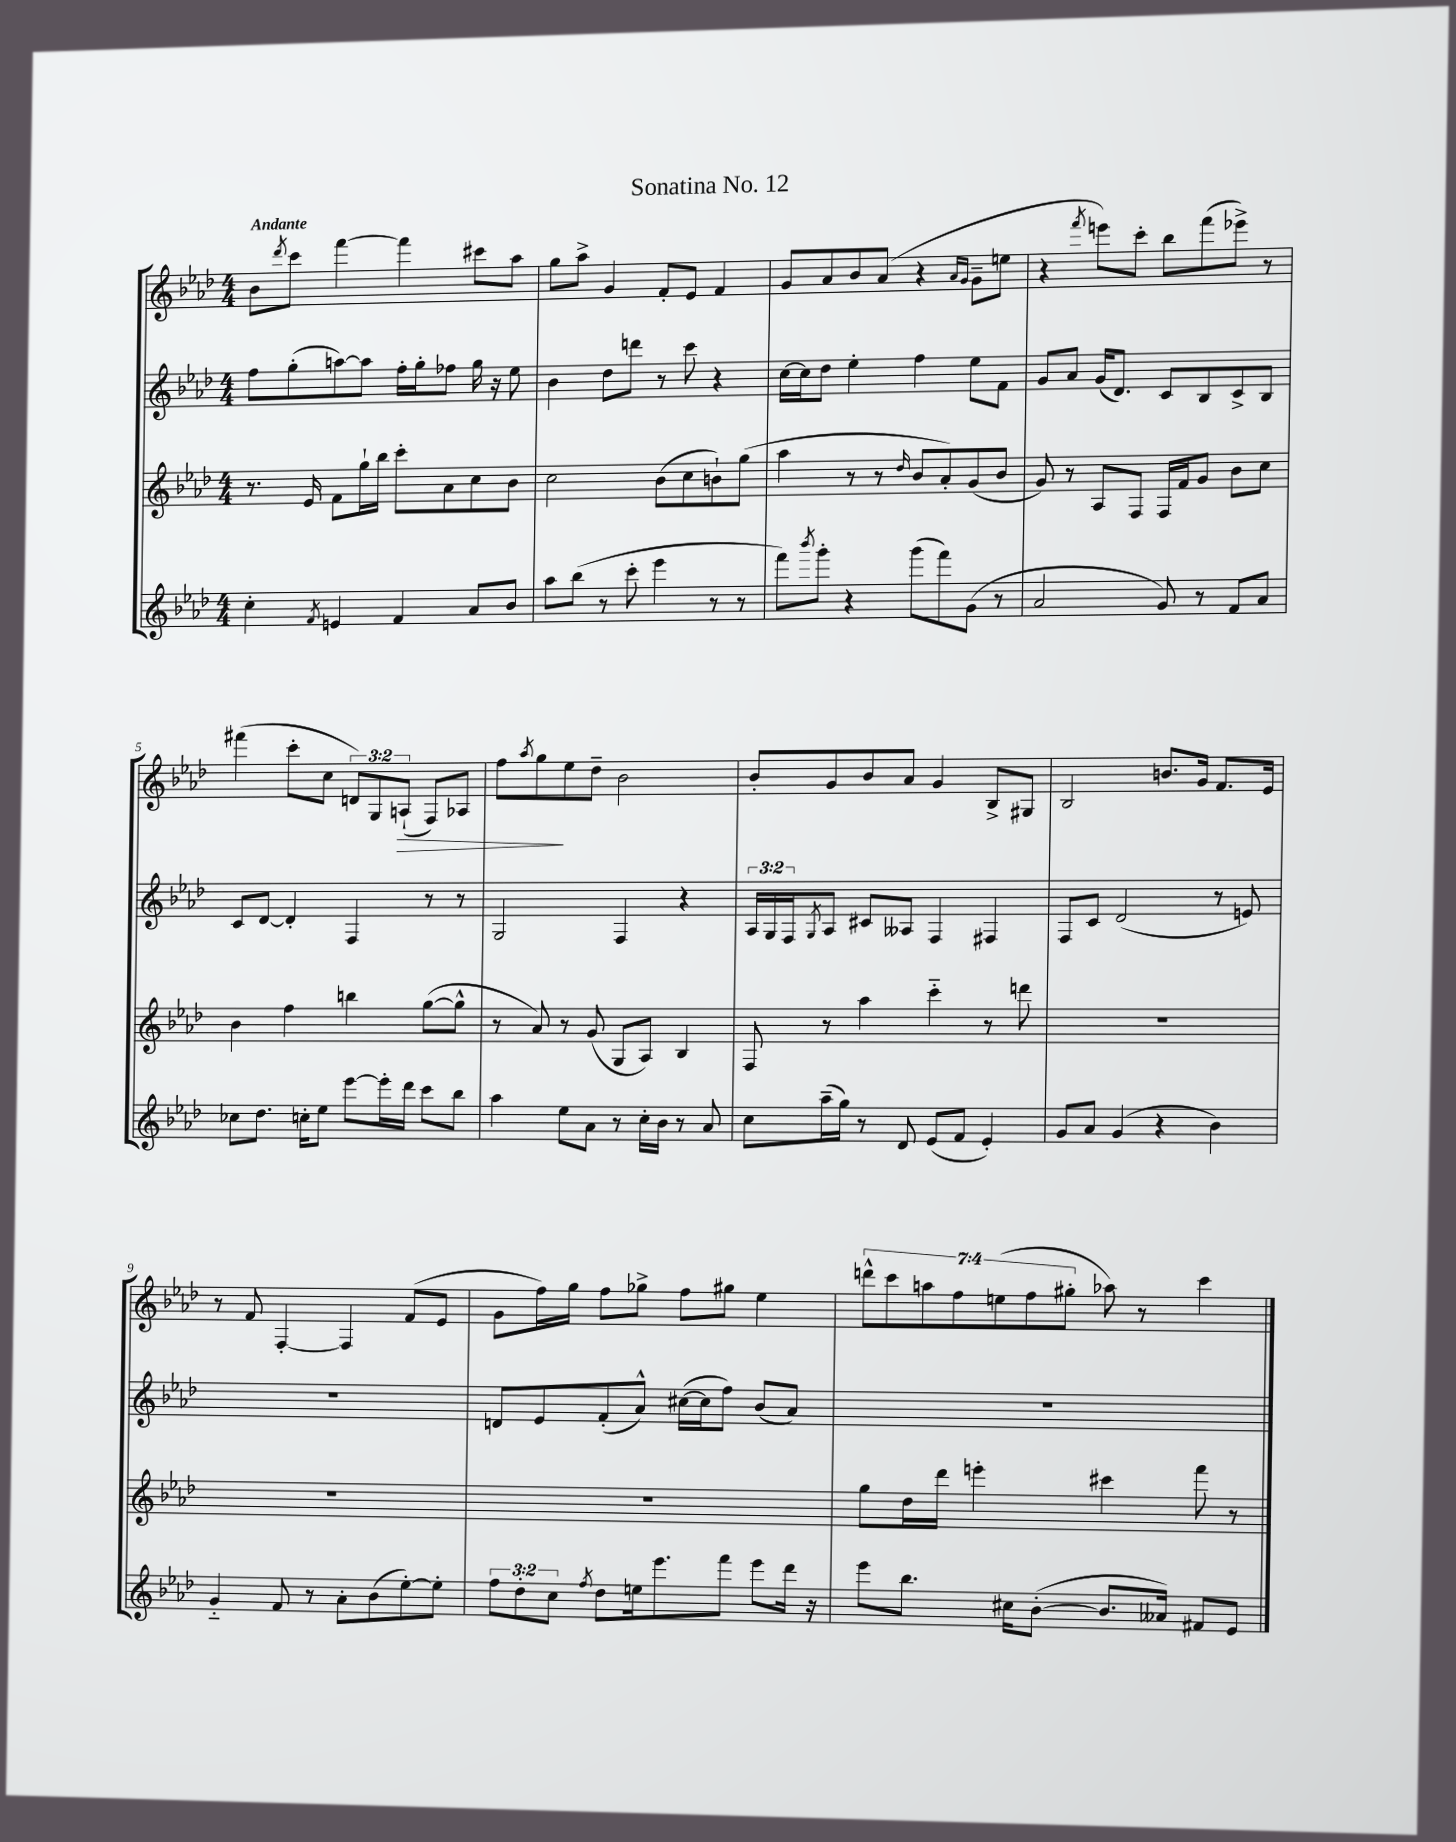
\header { title = "Sonatina No. 12" }
<<
\new StaffGroup <<
\new Staff = "s0" {
    \clef treble \key aes \major \numericTimeSignature \time 4/4 \override Staff.TupletNumber.text = #tuplet-number::calc-fraction-text \tempo "Andante"
    bes'8 \acciaccatura { des'''8 } c'''8 f'''4~ f'''4 cis'''8 aes''8 |
    g''8 aes''8-> g'4 f'8-. ees'8 f'4 |
    g'8 aes'8 bes'8 aes'8( r4 \grace { aes'16 g'16 } g'8-- e''8 |
    r4 \acciaccatura { f'''8 } e'''8) c'''8-. bes''8 f'''8( ees'''8->) r8 |
    fis'''4( c'''8-. c''8 \tuplet 3/2 { d'8) g8 a8-!\>( } f8) aes8 |
    f''8 \acciaccatura { aes''8 } g''8\! ees''8 des''8-- bes'2 |
    bes'8-. g'8 bes'8 aes'8 g'4 bes8-> gis8 |
    bes2 b'8. g'16 f'8. ees'16 |
    r8 f'8 f4~-. f4 f'8( ees'8 |
    g'8 f''16) g''16 f''8 ges''8-> f''8 gis''8 ees''4 |
    \tuplet 7/4 { d'''8-^ c'''8 a''8 f''8 e''8( f''8 gis''8-. } aes''8) r8 c'''4 \bar "|." |
}
\new Staff = "s1" {
    \clef treble \key aes \major \numericTimeSignature \time 4/4 \override Staff.TupletNumber.text = #tuplet-number::calc-fraction-text
    f''8 g''8-.( a''8~) a''8 f''16-. g''16-. fes''8 g''16 r16 ees''8 |
    bes'4 des''8 d'''8 r8 c'''8 r4 |
    c''16~ c''16 des''8 ees''4-. f''4 ees''8 f'8 |
    g'8 aes'8 g'16( des'8.) c'8 bes8 c'8-> bes8 |
    c'8 des'8~ des'4-. f4 r8 r8 |
    g2 f4 r4 |
    \tuplet 3/2 { aes16 g16 f16 } \acciaccatura { g8 } aes8 cis'8 aeses8 f4 fis4 |
    f8 c'8 des'2( r8 e'8) |
    R1 |
    d'8 ees'8 f'8-.( aes'8-^) cis''16~( cis''16 f''8) bes'8( aes'8) |
    R1 \bar "|." |
}
\new Staff = "s2" {
    \clef treble \key aes \major \numericTimeSignature \time 4/4
    r8. ees'16 f'8 g''16-! bes''16 c'''8-. aes'8 c''8 bes'8 |
    c''2 bes'8( c''8 b'8-!) g''8( |
    aes''4 r8 r8 \grace { des''16 } bes'8 aes'8-.) g'8( bes'8 |
    g'8) r8 aes8 f8 f16 f'16 g'8 bes'8 c''8 |
    bes'4 f''4 b''4 g''8~( g''8-^ |
    r8 aes'8) r8 g'8( g8 aes8) bes4 |
    f8 r8 aes''4 c'''4-_ r8 d'''8 |
    R1 |
    R1 |
    R1 |
    g''8 des''16 des'''16 e'''4-. cis'''4 f'''8 r8 \bar "|." |
}
\new Staff = "s3" {
    \clef treble \key aes \major \numericTimeSignature \time 4/4 \override Staff.TupletNumber.text = #tuplet-number::calc-fraction-text
    c''4-. \acciaccatura { f'8 } e'4 f'4 aes'8 bes'8 |
    aes''8 bes''8( r8 c'''8-. ees'''4 r8 r8 |
    f'''8) \acciaccatura { bes'''8 } g'''8-. r4 g'''8( f'''8) g'8( r8 |
    aes'2 g'8) r8 f'8 aes'8 |
    ces''8 des''8. c''16-. ees''8 ees'''8~ ees'''16-. des'''16 c'''8 bes''8 |
    aes''4 ees''8 aes'8 r8 c''16-. bes'16 r8 aes'8 |
    c''8 aes''16--( g''16) r8 des'8 ees'8( f'8 ees'4-.) |
    g'8 aes'8 g'4( r4 bes'4) |
    g'4-_ f'8 r8 aes'8-. bes'8( ees''8~-.) ees''8-. |
    \tuplet 3/2 { f''8 des''8-. c''8 } \acciaccatura { f''8 } des''8 e''16 ees'''8. f'''8 ees'''8 des'''16 r16 |
    ees'''8 bes''8. cis''16 bes'8~-.( bes'8. aeses'16) fis'8 ees'8 \bar "|." |
}
>>
>>
